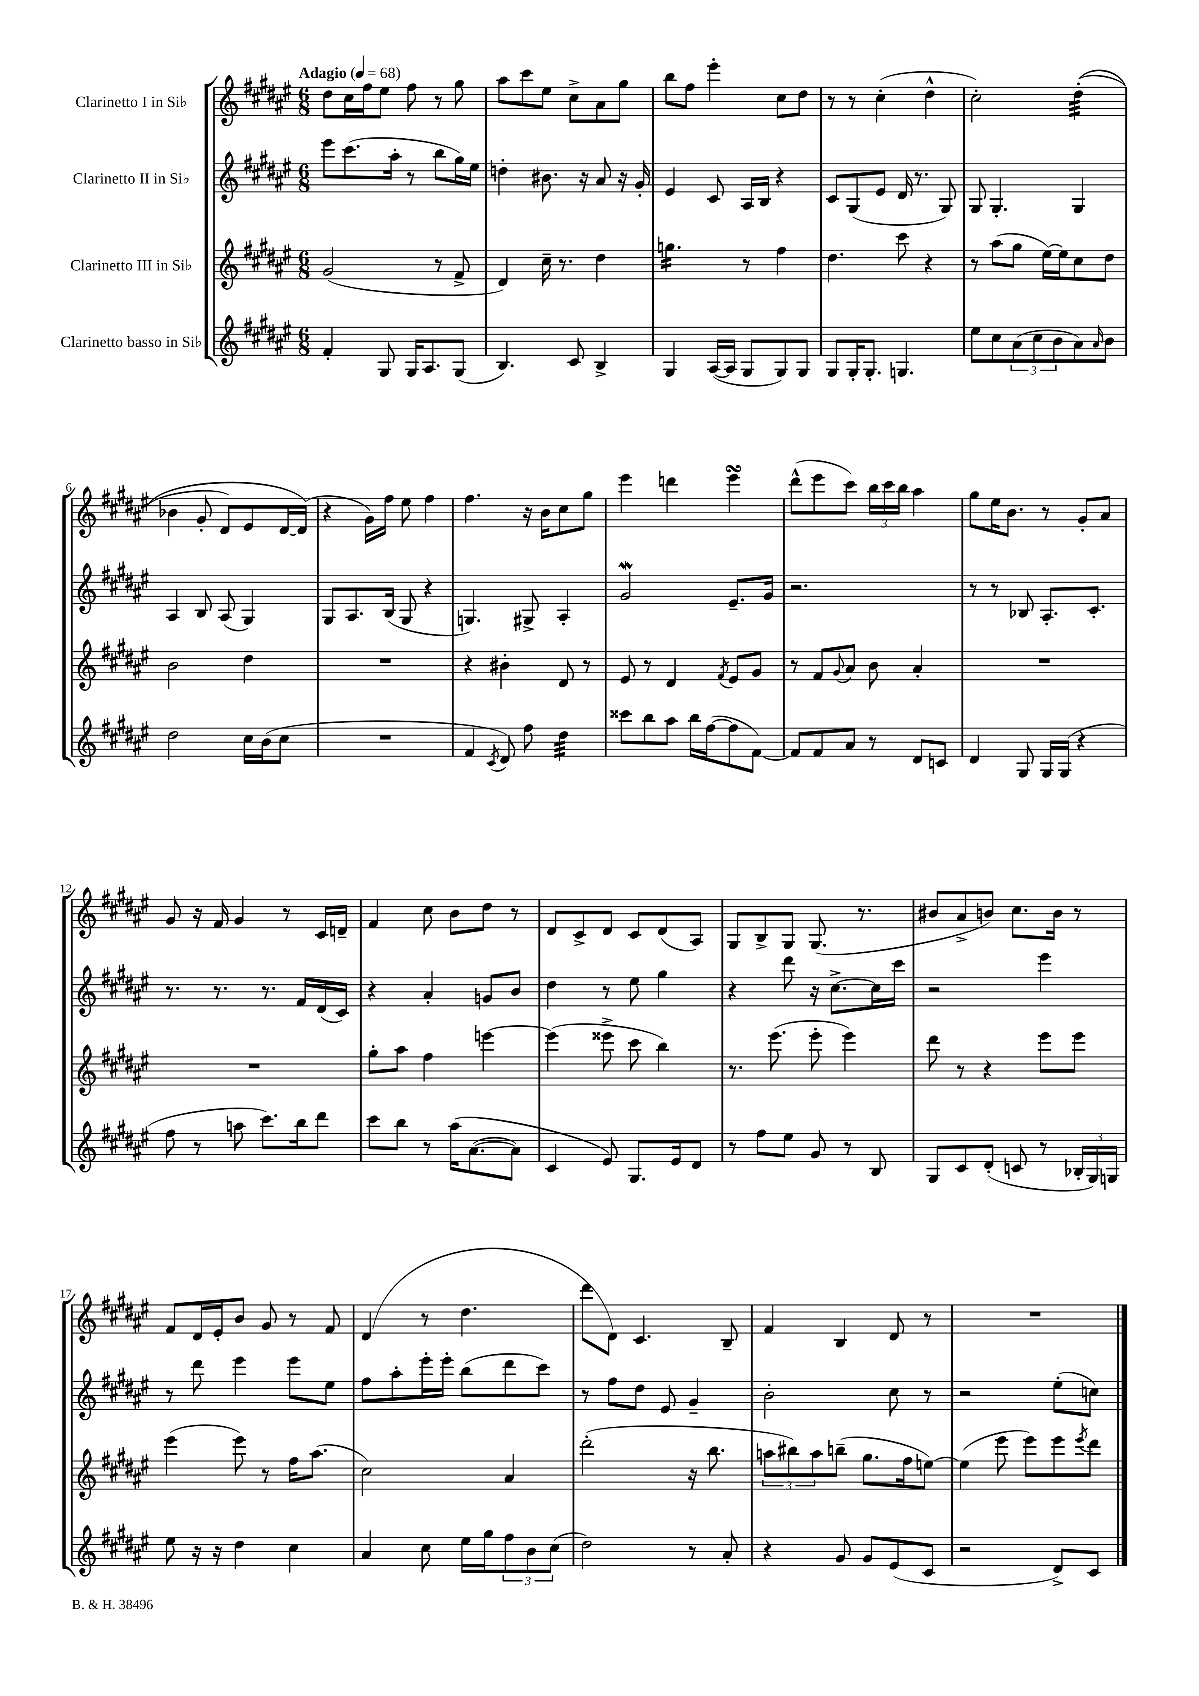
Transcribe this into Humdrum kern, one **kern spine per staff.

**kern	**kern	**kern	**kern
*staff4	*staff3	*staff2	*staff1
*clefG2	*clefG2	*clefG2	*clefG2
*k[f#c#g#d#a#e#]	*k[f#c#g#d#a#e#]	*k[f#c#g#d#a#e#]	*k[f#c#g#d#a#e#]
*M6/8	*M6/8	*M6/8	*M6/8
*MM68	*MM68	*MM68	*MM68
4f#'	(2g#	8eee#	8dd#
.	.	(8.ccc#	16cc#
.	.	.	16ff#
8G#	.	.	8ee#
.	.	16aa#'	.
16G#	.	8r	8ff#
8.A#	.	.	.
.	8r	8bb	8r
(8G#	8f#^	16gg#)	8gg#
.	.	16ee#	.
=	=	=	=
4.B)	4d#)	4dd'	8aa#
.	.	.	8ccc#
.	16cc#~	8.b#	8ee#
.	8.r	.	.
8c#	.	.	8cc#^
.	.	16r	.
4B^	4dd#	8a#	8a#
.	.	16r	8gg#
.	.	16g#'	.
=	=	=	=
4G#	4.gg	4e#	8bb
.	.	.	8ff#
([16A#	.	8c#	4eee#'
16A#]	.	.	.
8G#	8r	16A#	.
.	.	16B	.
8G#)	4ff#	4r	8cc#
8G#	.	.	8dd#
=	=	=	=
8G#	4.dd#	8c#	8r
16G#'	.	(8G#	8r
8.G#'	.	.	.
.	.	8e#	(4cc#'
4.G	8ccc#	16d#	.
.	.	8.r	.
.	4r	.	4dd#^^
.	.	8G#)	.
=	=	=	=
8ee#	8r	8G#	2cc#')
8cc#	(8aa#	4.G#'	.
(12a#	8gg#	.	.
12cc#	.	.	.
.	[16ee#)	.	.
12b	.	.	.
.	16ee#]	.	.
8a#)	8cc#	4G#	&((4dd#'
16qqa#	.	.	.
8b	8dd#	.	.
=	=	=	=
2dd#	2b	4A#	4b-
.	.	8B	8g#'
.	.	(8A#	8d#)
16cc#	4dd#	4G#)	8e#
(16b	.	.	.
8cc#	.	.	[16d#
.	.	.	(16d#]&)
=	=	=	=
2.r	2.r	8G#	4r
.	.	8.A#	.
.	.	.	16g#)
.	.	(16B	16ff#
.	.	8G#	8ee#
.	.	4r	4ff#
=	=	=	=
4f#	4r	4.G)	4.ff#
8qc#	.	.	.
8d#)	4b#'	.	.
8ff#	.	8G#^	16r
.	.	.	16b
4dd#	8d#	4A#'	8cc#
.	8r	.	8gg#
=	=	=	=
8ccc##	8e#	2g#	4eee#
8bb	8r	.	.
8aa#	4d#	.	4ddd
16bb	.	.	.
([16ff#	.	.	.
.	8qf#	.	.
8ff#]	8e#	8.e#~	4eee#
[8f#)	8g#	.	.
.	.	16g#	.
=	=	=	=
8f#]	8r	2.r	(8ddd#^^
8f#	8f#	.	8eee#
.	8qqg#	.	.
8a#	8a#	.	8ccc#)
8r	8b	.	24bb
.	.	.	24ccc#
.	.	.	24bb
8d#	4a#'	.	4aa#
8c	.	.	.
=	=	=	=
4d#	2.r	8r	8gg#
.	.	8r	16ee#
.	.	.	8.b
8G#	.	8B-	.
16G#	.	8.A#'	8r
(16G#	.	.	.
4r	.	.	8g#'
.	.	8.c#'	.
.	.	.	8a#
=	=	=	=
8ff#	2.r	8.r	8g#
8r	.	.	16r
.	.	8.r	16f#
8aa	.	.	4g#
8.ccc#)	.	8.r	.
.	.	.	8r
16bb	.	16f#	.
8ddd#	.	(16d#	16c#
.	.	16c#)	16d~
=	=	=	=
8ccc#	8gg#'	4r	4f#
8bb	8aa#	.	.
8r	4ff#	4a#'	8cc#
&(16aa#	.	.	8b
([8.a#	.	.	.
.	[4eee	8g	8dd#
8a#])	.	8b	8r
=	=	=	=
4c#	(4eee]	4dd#	8d#
.	.	.	8c#^
8e#&)	8eee##^	8r	8d#
8.G#	8ccc#	8ee#	8c#
.	4bb)	4gg#	(8d#
16e#	.	.	.
8d#	.	.	8A#)
=	=	=	=
8r	8.r	4r	8G#
8ff#	.	.	8B^
.	(8.eee#	.	.
8ee#	.	8ddd#	8G#
8g#	8eee#'	16r	(8.G#
.	.	[8.cc#^	.
8r	4eee#)	.	.
.	.	.	8.r
8B	.	16cc#]	.
.	.	16ccc#	.
=	=	=	=
8G#	8ddd#	2r	8b#
8c#	8r	.	8a#^
(8d#'	4r	.	8b)
8c	.	.	8.cc#
8r	8eee#	4eee#	.
.	.	.	16b
24B-'	8eee#	.	8r
24G#)	.	.	.
24G	.	.	.
=	=	=	=
8ee#	(4eee#	8r	8f#
16r	.	8ddd#	16d#
16r	.	.	16e#'
4dd#	8eee#)	4eee#	8b
.	8r	.	8g#
4cc#	16ff#	8eee#	8r
.	(8.aa#	.	.
.	.	8ee#	8f#
=	=	=	=
4a#	2cc#)	8ff#	(4d#
.	.	8aa#'	.
8cc#	.	16eee#'	8r
.	.	16eee#'	.
16ee#	.	(8bb	4.dd#
16gg#	.	.	.
12ff#	4a#	8ddd#	.
12b	.	.	.
.	.	8ccc#)	.
(12cc#	.	.	.
=	=	=	=
2dd#)	(2ddd#'	8r	8ddd#
.	.	8ff#	8d#)
.	.	8dd#	4.c#
.	.	8e#	.
8r	16r	4g#~	.
.	8.bb	.	.
8a#'	.	.	8B~
=	=	=	=
4r	12aa	2b'	4f#
.	12bb#)	.	.
.	12aa	.	.
8g#	(8bb~	.	4B
8g#	8.gg#	.	.
(8e#	.	8cc#	8d#
.	16ff#	.	.
8c#	[8ee)	8r	8r
=	=	=	=
2r	(4ee]	2r	2.r
.	8eee#	.	.
.	8eee#)	.	.
8d#^)	8eee#	(8ee#'	.
.	8qeee#	.	.
8c#	8ddd#	8cc)	.
==	==	==	==
*-	*-	*-	*-
